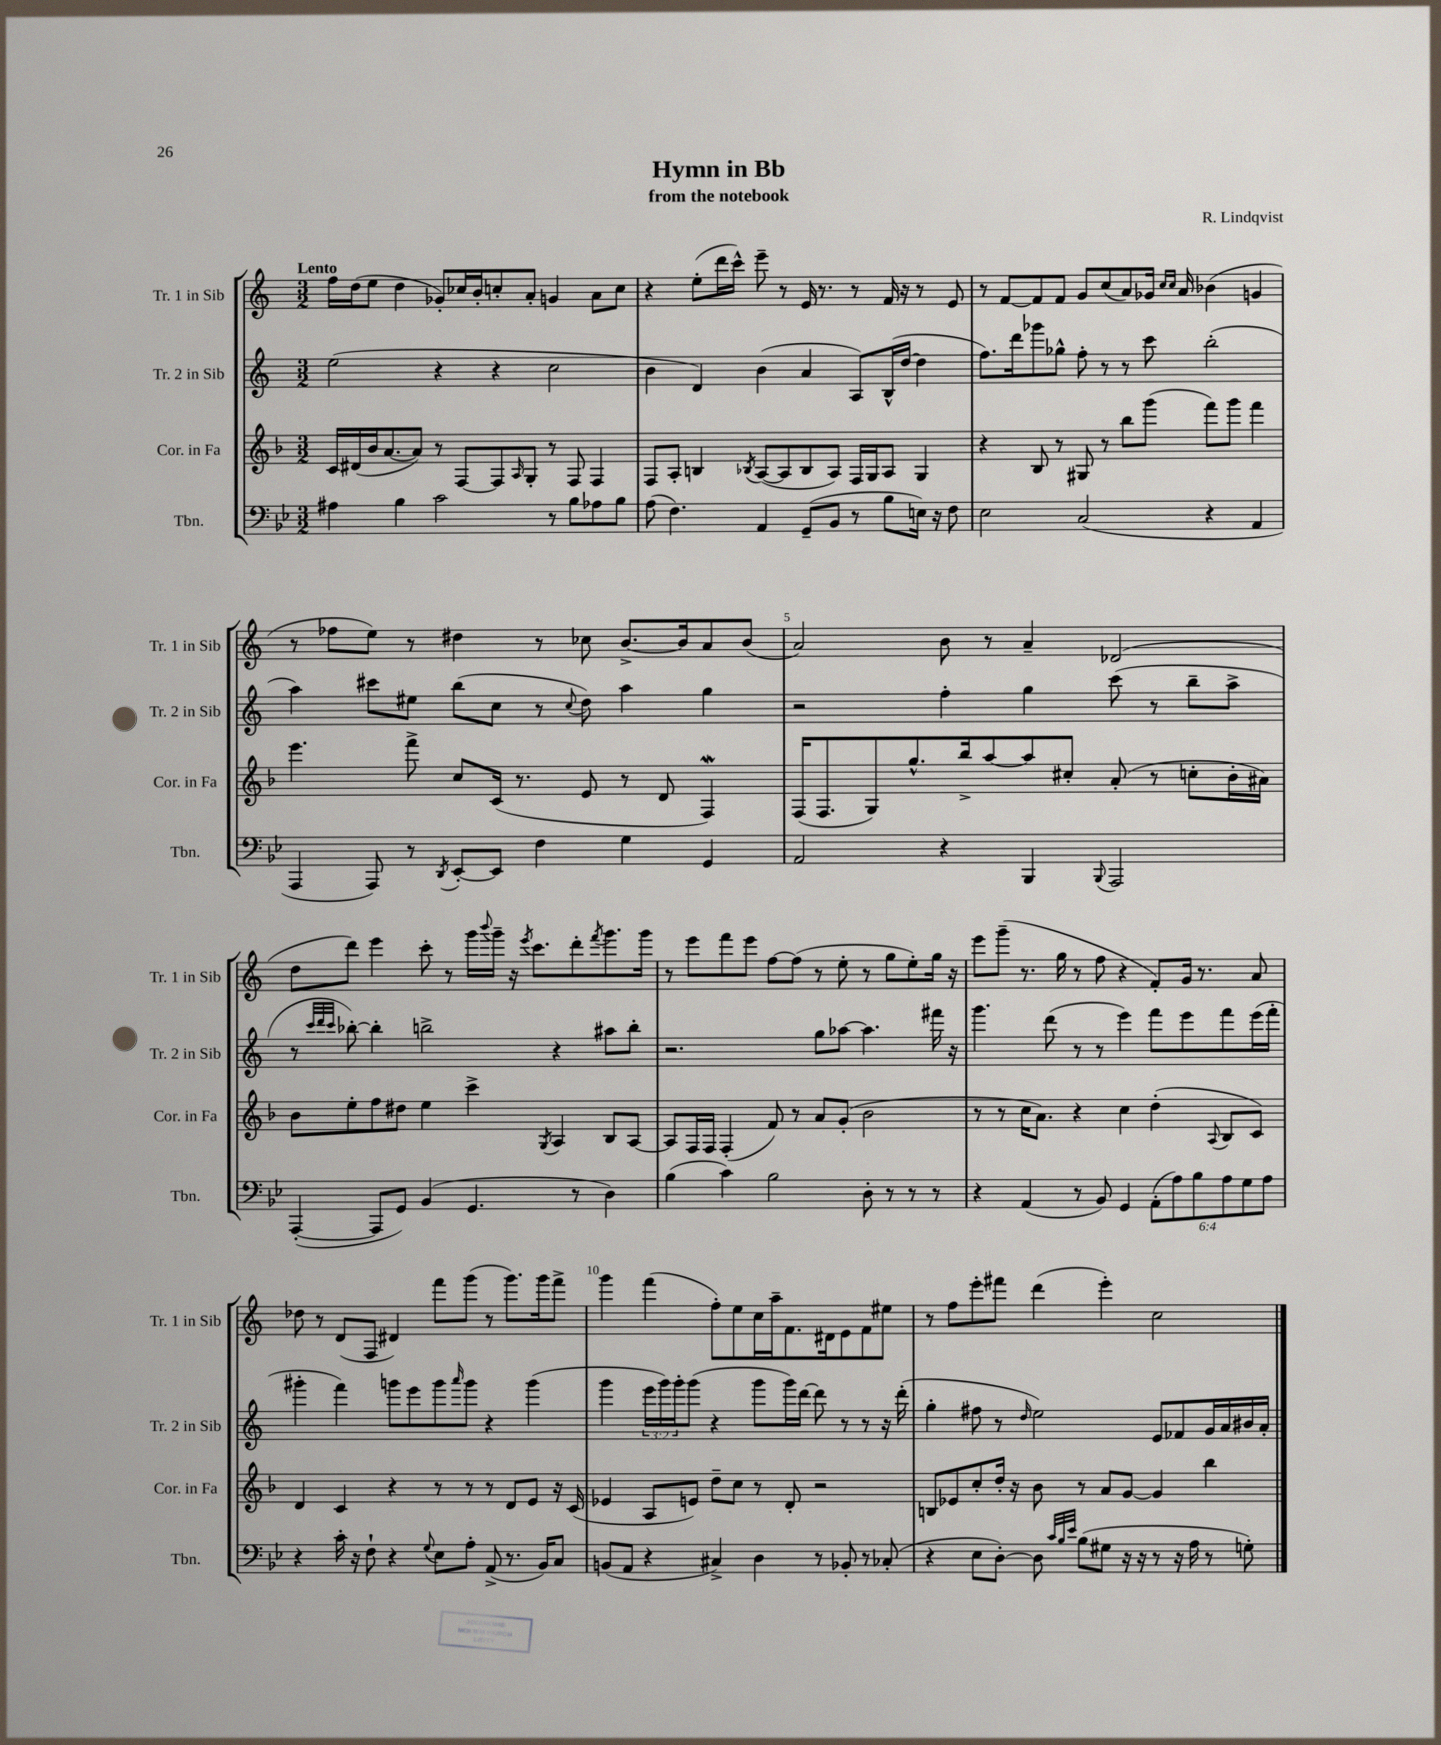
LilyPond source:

\header { title = "Hymn in Bb" composer = "R. Lindqvist" subtitle = "from the notebook" }
<<
\new StaffGroup <<
\new Staff = "s0" \with { instrumentName = "Tr. 1 in Sib" shortInstrumentName = "Tr. 1 in Sib" } {
    \clef treble \key c \major \numericTimeSignature \time 3/2 \tempo "Lento"
    f''16 d''16( e''8 d''4 ges'8-.) ces''16 b'16-. c''8-. a'8-. g'4 a'8 c''8 |
    r4 e''8-.( d'''16 c'''16-^) e'''8-- r8 e'16 r8. r8 f'16 r16 r8 e'8 |
    r8 f'8~ f'8 f'8 g'8 c''8( a'8) ges'16 \grace { c''16 c''16 } a'16 bes'4( g'4 |
    r8 fes''8 e''8) r8 dis''4 r8 ces''8 b'8.~-> b'16 a'8 b'8( |
    a'2) b'8 r8 a'4-- des'2( |
    d''8 d'''8) e'''4 c'''8-. r8 g'''16 \appoggiatura { b'''8 } g'''16-- r16 \acciaccatura { e'''8 } c'''8. d'''8-. \acciaccatura { f'''8 } g'''8. g'''16 |
    r8 e'''8 f'''8 e'''8 f''8~ f''8( r8 e''8-. r8 g''8 e''8-.) g''16 r16 |
    e'''8 g'''8--( r8. g''16 r8 f''8 r4 f'8-.) g'16 r8. a'8 |
    des''8 r8 d'8( f8 dis'4) f'''8 g'''8( r8 g'''8.) g'''16 f'''8-> |
    g'''4 f'''4( f''8-.) e''8 c''16 a''16-- f'8. dis'16 e'8 f'8 eis''8 |
    r8 f''8 e'''8-. fis'''8 d'''4( e'''4-.) c''2 \bar "|." |
}
\new Staff = "s1" \with { instrumentName = "Tr. 2 in Sib" shortInstrumentName = "Tr. 2 in Sib" } {
    \clef treble \key c \major \numericTimeSignature \time 3/2 \override Staff.TupletNumber.text = #tuplet-number::calc-fraction-text
    e''2( r4 r4 c''2 |
    b'4 d'4) b'4( a'4 a8) b16-^( d''16~ d''4 |
    f''8.) d'''16 ges'''8 ges''8-^ f''8-. r8 r8 c'''8 b''2-.( |
    a''4) cis'''8 eis''8 b''8( c''8 r8 \appoggiatura { c''8 } d''8) a''4 g''4 |
    r2 f''4-. g''4 c'''8( r8 b''8-- a''8-> |
    r8 \grace { c'''32 d'''32 c'''32 } bes''8~-.) bes''4-. b''2-> r4 ais''8 b''8-. |
    r2. g''8 aes''8~ aes''4. fis'''16 r16 |
    g'''4. d'''8( r8 r8 e'''4) f'''8 e'''8 f'''8 e'''16( f'''16-. |
    gis'''4-. f'''4) g'''8 e'''8 g'''8 \grace { a'''16 } g'''8 r4 g'''4( |
    g'''4 \tuplet 3/2 { e'''16 g'''16) g'''16-. } g'''8( r4 g'''8 g'''16) d'''16~ d'''8 r8 r8 r16 d'''16-.( |
    g''4-. fis''8 r8 \grace { d''16 } e''2) e'8 fes'8 g'16 a'16 bis'16 a'16-. \bar "|." |
}
\new Staff = "s2" \with { instrumentName = "Cor. in Fa" shortInstrumentName = "Cor. in Fa" } {
    \clef treble \key f \major \numericTimeSignature \time 3/2
    c'16 dis'16( bes'16 a'8.~ a'8) r8 f8~ f8 \grace { a16 } g8-. r8 f8 f4 |
    f8 a8-. b4 \acciaccatura { bes8 } a8~( a8 bes8 a8) f16 g16 a8 g4 |
    r4 bes8 r8 gis8 r8 bes''8 g'''8( f'''8) g'''8 f'''4 |
    e'''4. f'''8-> c''8 c'16( r8. e'8 r8 d'8 f4\mordent) |
    f16( f8. g8) g''8.-^ bes''16-> a''8~ a''8 cis''8-. a'8-.( r8 c''8-. bes'16-. ais'16) |
    bes'8 e''8-. f''8 dis''8 e''4 c'''4-> \acciaccatura { g8 } a4 bes8 a8~ |
    a8 f16 f16 f4-.( f'8) r8 a'8 g'8-.( bes'2 |
    r8 r8 c''16 a'8.) r4 c''4 d''4-.( \appoggiatura { a8 } bes8 c'8) |
    d'4 c'4 r4 r8 r8 r8 d'8 e'8 r16 c'16( |
    ees'4 a8 e'8) d''8-- c''8 r8 d'8-. r2 |
    b8 ees'8 c''8-. d''16-. r16 bes'8 r8 a'8 g'8~ g'4 bes''4 \bar "|." |
}
\new Staff = "s3" \with { instrumentName = "Tbn." shortInstrumentName = "Tbn." } {
    \clef bass \key bes \major \numericTimeSignature \time 3/2 \override Staff.TupletNumber.text = #tuplet-number::calc-fraction-text
    ais4 bes4 c'2 r8 bes8 aes8 bes8 |
    a8( f4.) a,4 g,8--( bes,8 r8 bes8 e16) r16 f8 |
    ees2 c2( r4 a,4 |
    a,,4 a,,8) r8 \acciaccatura { d,8 } ees,8~-. ees,8 f4 g4 g,4 |
    a,2 r4 bes,,4 \appoggiatura { bes,,8 } a,,2 |
    a,,4~-.( a,,8 g,8) bes,4( g,4. r8 d4) |
    bes4( c'4) bes2 d8-. r8 r8 r8 |
    r4 a,4( r8 bes,8) g,4 \tuplet 6/4 { a,8-.( a8) bes8 a8 g8 a8 } |
    r4 c'16-. r16 f8-! r4 \appoggiatura { g8 } ees8 a8-. a,8->( r8. bes,16) c8 |
    b,8( a,8 r4 cis4->) d4 r8 bes,8-. r8 ces8-.( |
    r4 ees8 d8~-.) d8 \grace { c'32 bes32 ees'32 } bes8( gis8 r16 r16 r8 r16 a16 r8 g8-.) \bar "|." |
}
>>
>>
\layout { \context { \Score \override BarNumber.break-visibility = ##(#f #t #t) barNumberVisibility = #(every-nth-bar-number-visible 5) } }
